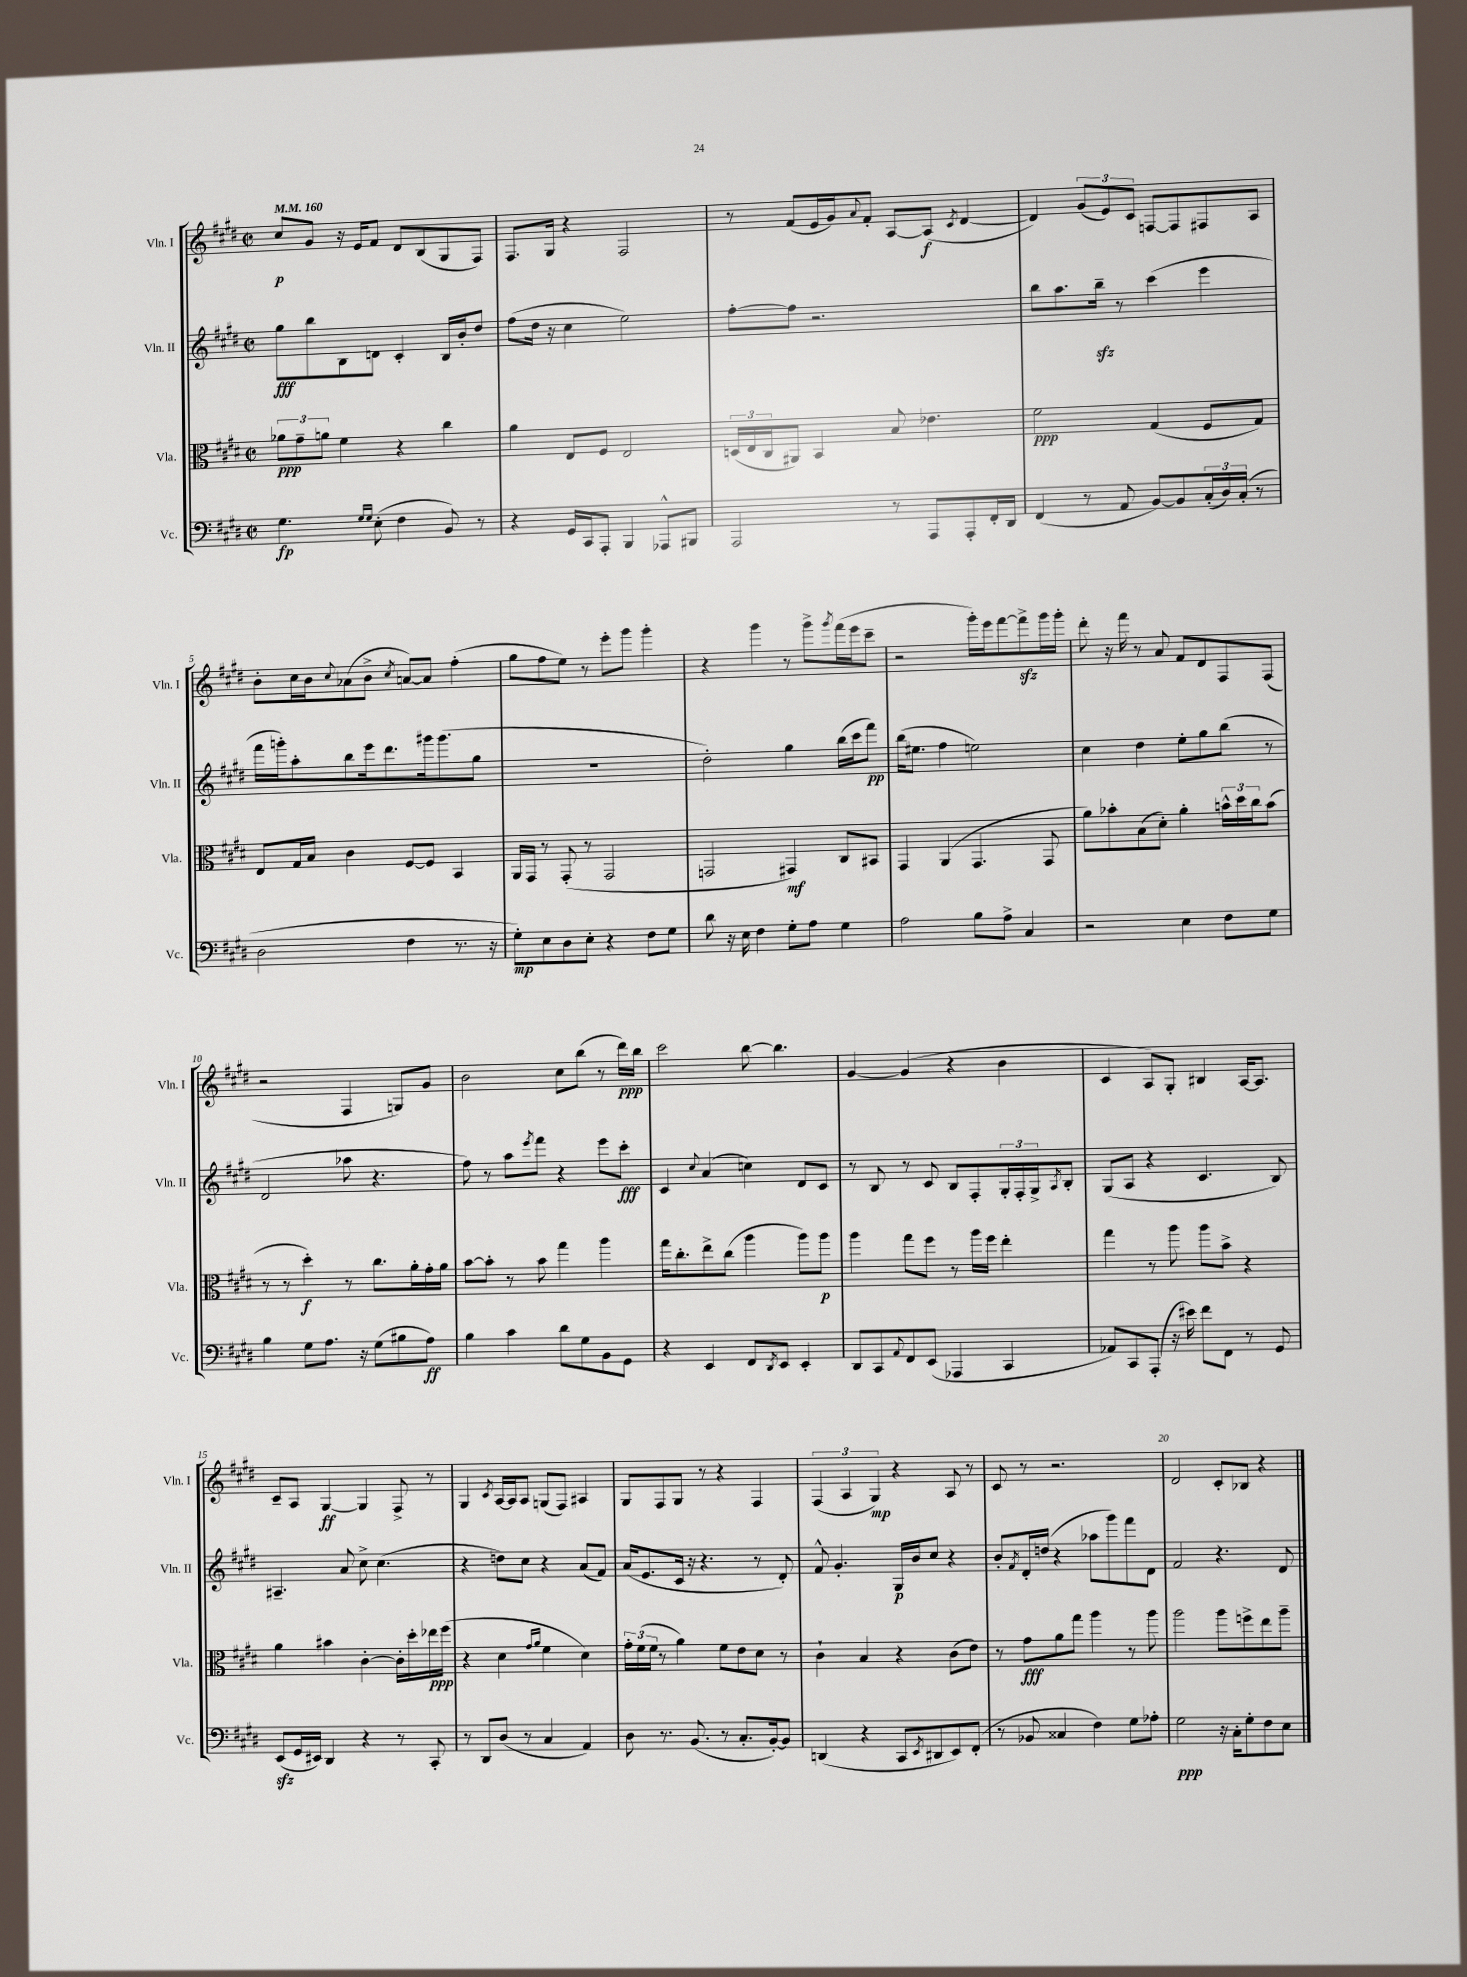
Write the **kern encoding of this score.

**kern	**dynam	**kern	**dynam	**kern	**dynam	**kern	**dynam
*part4	*part4	*part3	*part3	*part2	*part2	*part1	*part1
*staff4	*staff4	*staff3	*staff3	*staff2	*staff2	*staff1	*staff1
*I"Vc.	*	*I"Vla.	*	*I"Vln. II	*	*I"Vln. I	*
*I'Vc.	*	*I'Vla.	*	*I'Vln. II	*	*I'Vln. I	*
*clefF4	*	*clefC3	*	*clefG2	*	*clefG2	*
*k[f#c#g#d#]	*	*k[f#c#g#d#]	*	*k[f#c#g#d#]	*	*k[f#c#g#d#]	*
*M2/2	*	*M2/2	*	*M2/2	*	*M2/2	*
*met(c|)	*	*met(c|)	*	*met(c|)	*	*met(c|)	*
*MM160	*	*MM160	*	*MM160	*	*MM160	*
=1	=1	=1	=1	=1	=1	=1	=1
4.G#\	fp	12a-X\L	ppp	8gg#\L	fff	8cc#/L	p
.	.	12g#~\	.	.	.	.	.
.	.	.	.	8bb\	.	8g#/J	.
.	.	12an\J	.	.	.	.	.
.	.	4f#\	.	8B\	.	16r	.
.	.	.	.	.	.	16e/KL	.
16qqG#/LL	.	.	.	.	.	.	.
16qqG#/JJ	.	.	.	.	.	.	.
(8E'\	.	.	.	8dn\J	.	8f#/J	.
4F#\	.	4r	.	4c#'/	.	8d#/L	.
.	.	.	.	.	.	(8B/	.
8BB/)	.	4cc#\	.	16B/LL	.	8G#/	.
.	.	.	.	16b'/J	.	.	.
8r	.	.	.	8dd#/J	.	8F#/J)	.
=2	=2	=2	=2	=2	=2	=2	=2
4r	.	4a\	.	(8ff#\L	.	8.F#/L	.
.	.	.	.	16dd#\Jk	.	.	.
.	.	.	.	16r	.	16G#/Jk	.
16GG#/LL	.	8E/L	.	4cc#\	.	4r	.
16CC#/J	.	.	.	.	.	.	.
8AAA'/J	.	8F#/J	.	.	.	.	.
4BBB/	.	2E/	.	2ee\)	.	2F#/	.
8AAA-X^^/L	.	.	.	.	.	.	.
8BBB#X/J	.	.	.	.	.	.	.
=3	=3	=3	=3	=3	=3	=3	=3
2AAA/	.	(24Dn/LL	.	[8ff#'\L	.	8r	.
.	.	24E/	.	.	.	.	.
.	.	24C#/J	.	.	.	.	.
.	.	8AA#X/J)	.	8ff#\J]	.	(8f#/L	.
.	.	4BB/	.	2.r	.	16e/L	.
.	.	.	.	.	.	16g#/J)	.
.	.	.	.	.	.	8qqa/	.
.	.	.	.	.	.	8f#'/J	.
8r	.	8B/	.	.	.	[8A/L	.
8AAA/L	.	4.e-X\	.	.	.	(8A/J]	f
.	.	.	.	.	.	8qc#/	.
8AAA'/	.	.	.	.	.	[4d#/	.
16FF#'/L	.	.	.	.	.	.	.
16DD#/JJ	.	.	.	.	.	.	.
=4	=4	=4	=4	=4	=4	=4	=4
(4FF#/	.	2f#\	ppp	8bb\L	.	4d#/])	.
.	.	.	.	8.aa\	.	.	.
8r	.	.	.	.	.	(12g#/L	.
.	.	.	.	16bbzz~\Jk	.	.	.
.	.	.	.	.	.	12e/)	.
8AA/	.	.	.	8r	.	.	.
.	.	.	.	.	.	12c#/J	.
[8BB/L)	.	(4G#/	.	(4ccc#\	.	[8Fn/L	.
8BB/]	.	.	.	.	.	8F/]	.
(24C#'/L	.	8F#/L	.	4eee\	.	8F#X/	.
24D#/)	.	.	.	.	.	.	.
(24C#'/JJ	.	.	.	.	.	.	.
8r	.	8G#/J)	.	.	.	8A/J	.
!!LO:LB:g=z
=5	=5	=5	=5	=5	=5	=5	=5
2D#\	.	8E/L	.	16fff#\LL	.	8b'\L	.
.	.	.	.	16gggn'\J)	.	.	.
.	.	16G#/L	.	8aa'\	.	16cc#\L	.
.	.	16B/JJ	.	.	.	16b\J	.
.	.	.	.	.	.	8qqcc#/	.
.	.	4c#\	.	8bb\	.	(8a-X\	.
.	.	.	.	16eee\k	.	8b^\J	.
.	.	.	.	8.ddd#\	.	.	.
.	.	.	.	.	.	8qcc#/	.
4F#\	.	[8F#/L	.	.	.	[8an/L)	.
.	.	8F#/J]	.	16ggg#X\k	.	8a/J]	.
.	.	.	.	(8.ggg#\	.	.	.
8.r	.	4BB/	.	.	.	(4ff#'\	.
.	.	.	.	8gg#\J	.	.	.
16r	.	.	.	.	.	.	.
=6	=6	=6	=6	=6	=6	=6	=6
8G#'\L)	mp	16AA/LL	.	1r	.	8gg#\L	.
.	.	16GG#/JJ	.	.	.	.	.
8E\	.	8r	.	.	.	8ff#\	.
8D#\	.	(8GG#'/	.	.	.	8ee\J)	.
8E'\J	.	8r	.	.	.	8r	.
4r	.	2GG#/	.	.	.	8eee'\L	.
.	.	.	.	.	.	8ggg#\J	.
8F#\L	.	.	.	.	.	4ggg#'\	.
8G#\J	.	.	.	.	.	.	.
=7	=7	=7	=7	=7	=7	=7	=7
8d#\	.	2GGn/	.	2dd#'\)	.	4r	.
16r	.	.	.	.	.	.	.
16E\	.	.	.	.	.	.	.
4F#\	.	.	.	.	.	4ggg#\	.
8G#'\L	.	4GG#X/)	mf	4gg#\	.	8r	.
8A\J	.	.	.	.	.	8ggg#^\L	.
.	.	.	.	.	.	8qggg#/	.
4G#\	.	8C#/L	.	(16bb\LL	.	(16fff#\L	.
.	.	.	.	16ccc#\J	.	16eee\J	.
.	.	8BB#X/J	.	8fff#\J)	pp	8ccc#~\J	.
=8	=8	=8	=8	=8	=8	=8	=8
2A\	.	4GG#/	.	(16bb\KL	.	2r	.
.	.	.	.	8.ee#X\J	.	.	.
.	.	(4AA/	.	4ff#\	.	.	.
8B\L	.	4.GG#/	.	2een\)	.	16ggg#'\LL)	.
.	.	.	.	.	.	16eee\J	.
8A^\J	.	.	.	.	.	[8fff#\	.
4C#/	.	.	.	.	.	8fff#zz^\]	.
.	.	8GG#/	.	.	.	16ggg#\L	.
.	.	.	.	.	.	16ggg#'\JJ	.
=9	=9	=9	=9	=9	=9	=9	=9
2r	.	8a\L)	.	4cc#\	.	8ddd#'\	.
.	.	8b-X'\	.	.	.	16r	.
.	.	.	.	.	.	16fff#\	.
.	.	(8B\	.	4dd#\	.	8r	.
.	.	8d#'\J)	.	.	.	8a/	.
4E\	.	4a'\	.	8ee'\L	.	8f#/L	.
.	.	.	.	8gg#\	.	8d#/	.
8F#\L	.	24bn^^\LL	.	(8bb\J	.	8F#/	.
.	.	24dd#\	.	.	.	.	.
.	.	24cc#\J	.	.	.	.	.
8G#\J	.	(8b\J	.	8r	.	(8F#/J	.
!!LO:LB:g=z
=10	=10	=10	=10	=10	=10	=10	=10
4B\	.	8r	.	2d#/	.	2r	.
.	.	8r	.	.	.	.	.
8G#\L	.	4dd#'\)	f	.	.	.	.
8.A\J	.	.	.	.	.	.	.
.	.	8r	.	8aa-X\	.	4F#/	.
16r	.	.	.	.	.	.	.
(8G#\L	.	8.cc#\L	.	4.r	.	.	.
8B#X\	.	.	.	.	.	8Gn/L)	.
.	.	16a'\L	.	.	.	.	.
8A\J)	ff	16g#'\	.	.	.	8g#/J	.
.	.	16a\JJ	.	.	.	.	.
=11	=11	=11	=11	=11	=11	=11	=11
4B\	.	[8b\L	.	8ff#\)	.	2b\	.
.	.	8b'\J]	.	8r	.	.	.
4c#\	.	8r	.	8aa\L	.	.	.
.	.	.	.	8qeee/	.	.	.
.	.	8b\	.	8fff#\J	.	.	.
8d#\L	.	4gg#\	.	4r	.	8cc#\L	.
8G#\	.	.	.	.	.	(8bb\J	.
8BB\	.	4aa\	.	8eee\L	.	8r	.
8GG#\J	.	.	.	8ccc#'\J	fff	16ddd#\LL)	ppp
.	.	.	.	.	.	16bb\JJ	.
=12	=12	=12	=12	=12	=12	=12	=12
4r	.	16gg#\KL	.	4c#/	.	2ccc#\	.
.	.	8.cc#'\	.	.	.	.	.
.	.	.	.	8qqcc#/	.	.	.
4EE/	.	8ee^\	.	(4a/	.	.	.
.	.	(8cc#\J	.	.	.	.	.
8FF#/L	.	4aa\	.	4ccn\)	.	[8bb\	.
8qDD#/	.	.	.	.	.	.	.
8EE/J	.	.	.	.	.	4.bb\]	.
4EE'/	.	8aa\L)	.	8d#/L	.	.	.
.	.	8aa\J	p	8c#/J	.	.	.
=13	=13	=13	=13	=13	=13	=13	=13
8DD#/L	.	4aa\	.	8r	.	[4g#/	.
8CC#/	.	.	.	8B/	.	.	.
8qqAA/	.	.	.	.	.	.	.
8FF#/	.	8gg#\L	.	8r	.	(4g#/]	.
(8EE/J	.	8ff#\J	.	8c#/	.	.	.
4AAA-X/	.	8r	.	8B/L	.	4r	.
.	.	16aa\LL	.	8F#'/	.	.	.
.	.	16ff#\JJ	.	.	.	.	.
4CC#/	.	4ee'\	.	24G#'/L	.	4b\	.
.	.	.	.	24F#'/	.	.	.
.	.	.	.	24G#^/J	.	.	.
.	.	.	.	8qA/	.	.	.
.	.	.	.	8B'/J	.	.	.
=14	=14	=14	=14	=14	=14	=14	=14
8AA-X/L)	.	4gg#\	.	(8G#/L	.	4c#/	.
8CC#/	.	.	.	8A/J	.	.	.
(8AAA'/J	.	8r	.	4r	.	8A/L)	.
16r	.	8aa\	.	.	.	8G#'/J	.
16e#X\)	.	.	.	.	.	.	.
8f#\L	.	8aa\L	.	4.c#/	.	4B#X/	.
8FF#\J	.	8b^\J	.	.	.	.	.
8r	.	4r	.	.	.	[16A/KL	.
.	.	.	.	.	.	8.A/J]	.
8GG#/	.	.	.	8B/)	.	.	.
!!LO:LB:g=z
=15	=15	=15	=15	=15	=15	=15	=15
(8EEzz/L	.	4a\	.	4.A#X~/	.	8c#~/L	.
16GG#/L	.	.	.	.	.	8A/J	.
16EE#X/JJ)	.	.	.	.	.	.	.
4DD#/	.	4b#X\	.	.	.	[4G#/	ff
.	.	.	.	8a/	.	.	.
4r	.	[4c#'\	.	8cc#^\	.	4G#/]	.
.	.	.	.	(4.cc#\	.	.	.
8r	.	16c#'\LL]	.	.	.	8F#^/	.
.	.	16dd#'\	.	.	.	.	.
8CC#'/	.	16ee-X\	ppp	.	.	8r	.
.	.	(16ff#\JJ	.	.	.	.	.
=16	=16	=16	=16	=16	=16	=16	=16
8r	.	4r	.	4r	.	4G#/	.
8DD#/L	.	.	.	.	.	.	.
.	.	.	.	.	.	8qc#/	.
(8D#/J	.	4d#\	.	8ddn\L)	.	[16A/LL	.
.	.	.	.	.	.	16A/J]	.
8r	.	.	.	8cc#\J	.	8A/J	.
.	.	16qqg#/LL	.	.	.	.	.
.	.	16qqa/JJ	.	.	.	.	.
4C#/	.	4f#\	.	4r	.	(8Gn/L	.
.	.	.	.	.	.	8F#/J)	.
4AA/)	.	4d#\)	.	(8a/L	.	4A#X/	.
.	.	.	.	8f#/J)	.	.	.
=17	=17	=17	=17	=17	=17	=17	=17
8D#\	.	24g#'\LL	.	(16a/KL	.	8G#/L	.
.	.	(24f#\	.	.	.	.	.
.	.	.	.	8.e/	.	.	.
.	.	24f#\JJ	.	.	.	.	.
8.r	.	8r	.	.	.	8F#/	.
.	.	4a\)	.	16c#/Jk	.	8G#/J	.
(8.BB/	.	.	.	16r	.	.	.
.	.	.	.	4.r	.	8r	.
8r	.	8f#\L	.	.	.	4r	.
8.C#'/L	.	8e\	.	.	.	.	.
.	.	8d#\J	.	8r	.	4F#/	.
[16BB'/k)	.	.	.	.	.	.	.
8BB/J]	.	8r	.	8d#'/)	.	.	.
=18	=18	=18	=18	=18	=18	=18	=18
(4DDn/	.	4c#`\	.	8f#^^/	.	(6F#/	.
.	.	.	.	4.g#'/	.	.	.
.	.	.	.	.	.	6A/	.
4r	.	4B/	.	.	.	.	.
.	.	.	.	.	.	6G#/)	mp
8CC#/L	.	4r	.	16G#/LL	p	4r	.
.	.	.	.	16b/J	.	.	.
8qEE/	.	.	.	.	.	.	.
8DD#X/	.	.	.	8cc#/J	.	.	.
8EE/)	.	(8c#\L	.	4r	.	8A/	.
(8FF#'/J	.	8e\J)	.	.	.	8r	.
=19	=19	=19	=19	=19	=19	=19	=19
8r	.	8r	.	8b'/L	.	8c#/	.
.	.	.	.	8qf#/	.	.	.
8BB-X/	.	8g#\L	fff	16d#'/L	.	8r	.
.	.	.	.	(16ddn/JJ	.	.	.
4C##X/	.	8a\	.	4r	.	2.r	.
.	.	8gg#\J	.	.	.	.	.
4F#\)	.	4aa\	.	8aa-X\L	.	.	.
.	.	.	.	8ggg#\)	.	.	.
8G#\L	.	8r	.	8fff#\	.	.	.
8A-X'\J	.	8aa\	.	8d#\J	.	.	.
=20	=20	=20	=20	=20	=20	=20	=20
2G#\	ppp	2aa\	.	2f#/	.	2d#/	.
16r	.	8aa\L	.	4.r	.	8c#'/L	.
16C#'\KL	.	.	.	.	.	.	.
8G#'\	.	8ffn^\	.	.	.	8B-X/J	.
8F#\	.	8ee\	.	.	.	4r	.
8E\J	.	8aa~\J	.	8d#/	.	.	.
==	==	==	==	==	==	==	==
*-	*-	*-	*-	*-	*-	*-	*-
